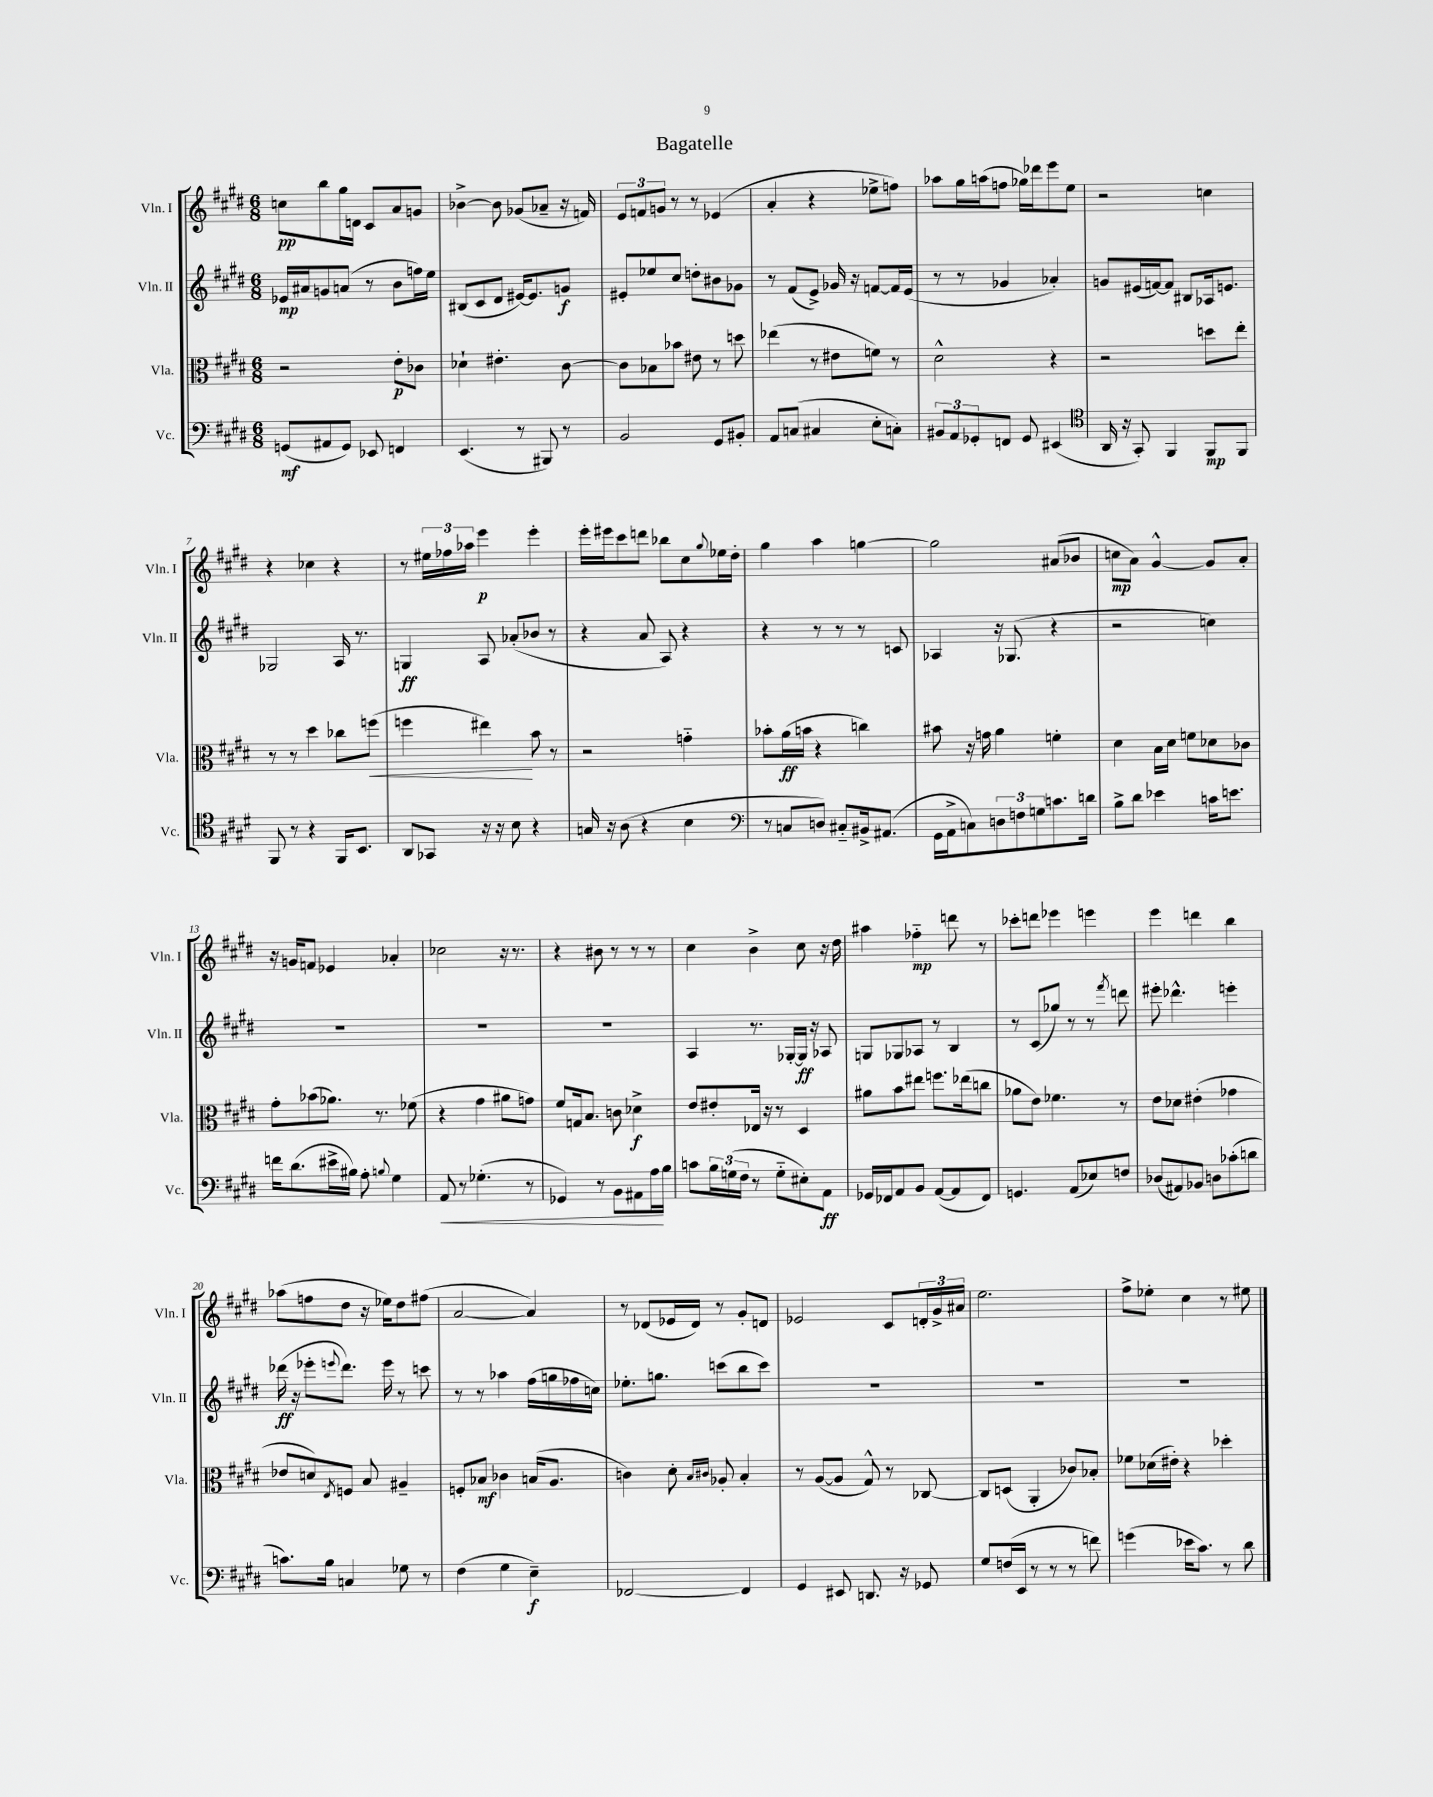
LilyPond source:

\header { title = "Bagatelle" }
<<
\new StaffGroup <<
\new Staff = "s0" \with { instrumentName = "Vln. I" shortInstrumentName = "Vln. I" } {
    \clef treble \key e \major \numericTimeSignature \time 6/8
    c''8\pp b''8 gis''16 d'16 cis'8 a'8 g'8 |
    bes'4~-> bes'8 ges'8( aes'8-- r16 f'16) |
    \tuplet 3/2 { e'8 f'8 g'8 } r8 r8 ees'4( |
    a'4-. r4 ees''8-> f''8) |
    aes''8 gis''16 a''16( f''8 ges''16) des'''16 e'''8 e''8 |
    r2 c''4 |
    r4 ces''4 r4 |
    r8 \tuplet 3/2 { eis''16 fes''16 aes''16 } e'''4\p e'''4-. |
    e'''16-. eis'''16 cis'''8 d'''8 bes''8 cis''8 \appoggiatura { gis''8 } ees''16 dis''16-. |
    gis''4 a''4 g''4~ |
    g''2 ais'8( bes'8 |
    c''8\mp a'8) gis'4~-^ gis'8 a'8-. |
    r16 g'16 f'8 ees'4 aes'4-. |
    ces''2 r16 r8. |
    r4 bis'8 r8 r8 r8 |
    cis''4 b'4-> cis''8 r16 dis''16 |
    ais''4 fes''4-_\mp d'''8 r8 |
    ces'''8-. d'''8 ees'''4 e'''4 |
    e'''4 d'''4 b''4 |
    aes''8( f''8 dis''8 r16 ees''16) dis''8 fis''8( |
    a'2~ a'4) |
    r8 des'8( ees'16 des'16) r8 gis'8-. d'8 |
    ees'2 cis'8 \tuplet 3/2 { d'16-. gis'16-> ais'16 } |
    e''2. |
    fis''8-> ees''8-. cis''4 r8 eis''8 \bar "|." |
}
\new Staff = "s1" \with { instrumentName = "Vln. II" shortInstrumentName = "Vln. II" } {
    \clef treble \key e \major \numericTimeSignature \time 6/8
    ees'16\mp ais'16 g'8 a'8( r8 b'8 f''16) e''16 |
    bis8( cis'8 dis'8 eis'16~) eis'8. g'8\f |
    eis'8-. ees''8 cis''8 d''8-. bis'8 ges'8 |
    r8 fis'8( e'8->) ges'16 r16 f'8~ f'16 e'16( |
    r8 r8 ges'4 aes'4-.) |
    g'8 eis'16( f'16~) f'8 bis8 aes16 e'8. |
    ges2 a16 r8. |
    g4\ff a8 aes'8-.( bes'8 r8 |
    r4 a'8 a8) r4 |
    r4 r8 r8 r8 c'8 |
    aes4 r16 ges8.( r4 |
    r2 c''4) |
    R2. |
    R2. |
    R2. |
    a4 r8. ges16~-. ges16\ff r16 aes8 |
    g8 ges8 aes8 r8 b4 |
    r8 cis'8( ges''8) r8 r8 \acciaccatura { fis'''8 } d'''8 |
    eis'''8-. des'''4.-^ e'''4-. |
    des'''16\ff( r16 ees'''8-. \appoggiatura { e'''8 } des'''8.) e'''16 r8 c'''8 |
    r8 r8 aes''4 fis''16( g''16 fes''16 c''16) |
    ees''8.-. g''8. c'''8( b''8 c'''8) |
    R2. |
    R2. |
    R2. \bar "|." |
}
\new Staff = "s2" \with { instrumentName = "Vla." shortInstrumentName = "Vla." } {
    \clef alto \key e \major \numericTimeSignature \time 6/8
    r2 e'8-.\p ces'8 |
    des'4-! eis'4.-. cis'8~ |
    cis'8 bes8 bes'8 eis'8 r8 d''8 |
    ees''4( r8 eis'8 f'8) r8 |
    dis'2-^ r4 |
    r2 d''8 e''8-. |
    r8 r8 dis''4 ces''8 f''8\<( |
    f''4 eis''4\!) b'8 r8 |
    r2 g'4-_ |
    bes'8-. a'16\ff( b'16 r4 c''4) |
    bis'8 r16 g'16 a'4 f'4-. |
    dis'4 b16 dis'16 f'8 des'8 ces'8 |
    gis'8-. bes'8( aes'8.) r8. fes'8( |
    r4 gis'4 ais'8 g'8) |
    fis'8 g16 b8. c'8 des'4->\f |
    e'8 eis'8-. ees16 r16 r8 dis4 |
    ais'8 b'8 eis''8 f''8. ees''16( c''8 |
    aes'8 e'8) fes'4. r8 |
    e'8 des'8 eis'4-.( ges'4 |
    ees'8 d'8) \acciaccatura { e8 } f8 b8 ais4-- |
    f8-. bes8\mf ces'4 b16( a8. |
    c'4) dis'8-. \grace { b16 cis'16 } aes8-. b4-. |
    r8 a8~( a8 gis8-^) r8 ces8~ |
    ces8 d8( a,4-. ces'8) bes8-. |
    fes'8 des'16( eis'16-.) r4 des''4-. \bar "|." |
}
\new Staff = "s3" \with { instrumentName = "Vc." shortInstrumentName = "Vc." } {
    \clef bass \key e \major \numericTimeSignature \time 6/8
    g,8\mf( ais,8 g,8) ees,8 f,4 |
    e,4.( r8 bis,,8) r8 |
    b,2 gis,8 bis,8-. |
    a,8 c8( cis4 e8-. c8-.) |
    \tuplet 3/2 { bis,8 a,8 ges,8-. } f,8 ges,8 eis,4( |
    \clef tenor a,16 r16 gis,8-.) fis,4 fis,8\mp fis,8 |
    fis,8 r8 r4 fis,16 b,8. |
    a,8 ges,8 r16 r16 b8 r4 |
    g16 r16 a8( r4 b4 |
    \clef bass r8 c8 d8) cis8-_ bis,16-> ais,8.( |
    gis,16 a,16-> c8) \tuplet 3/2 { d8 f8 g8 } c'8. d'16 |
    b8-> dis'8 ees'4 c'16 e'8. |
    f'16 dis'8.( eis'16-> bis16) a8-. \appoggiatura { b8 } gis4 |
    a,8\< r8 ges4.-.( r8 |
    ges,4) r8 b,8 ais,8 a16\! b16 |
    c'8 \tuplet 3/2 { b16 g16( fis16 } r8 g8-_ eis8-.) a,8\ff |
    ges,16 fes,16 a,8 b,8 a,8~( a,8 fes,8) |
    g,4. a,8( ees8) f8 |
    des8( ais,8) bes,8 d8 ces'8-.( d'8 |
    c'8.) b16 c4 ges8 r8 |
    fis4( gis4 e4--\f) |
    fes,2~ fes,4 |
    gis,4 eis,8 d,8. r16 ges,8 |
    gis8 f16( e,16 r8 r8 r8 f'8) |
    g'4( ees'16 cis'8.) r8 dis'8 \bar "|." |
}
>>
>>
